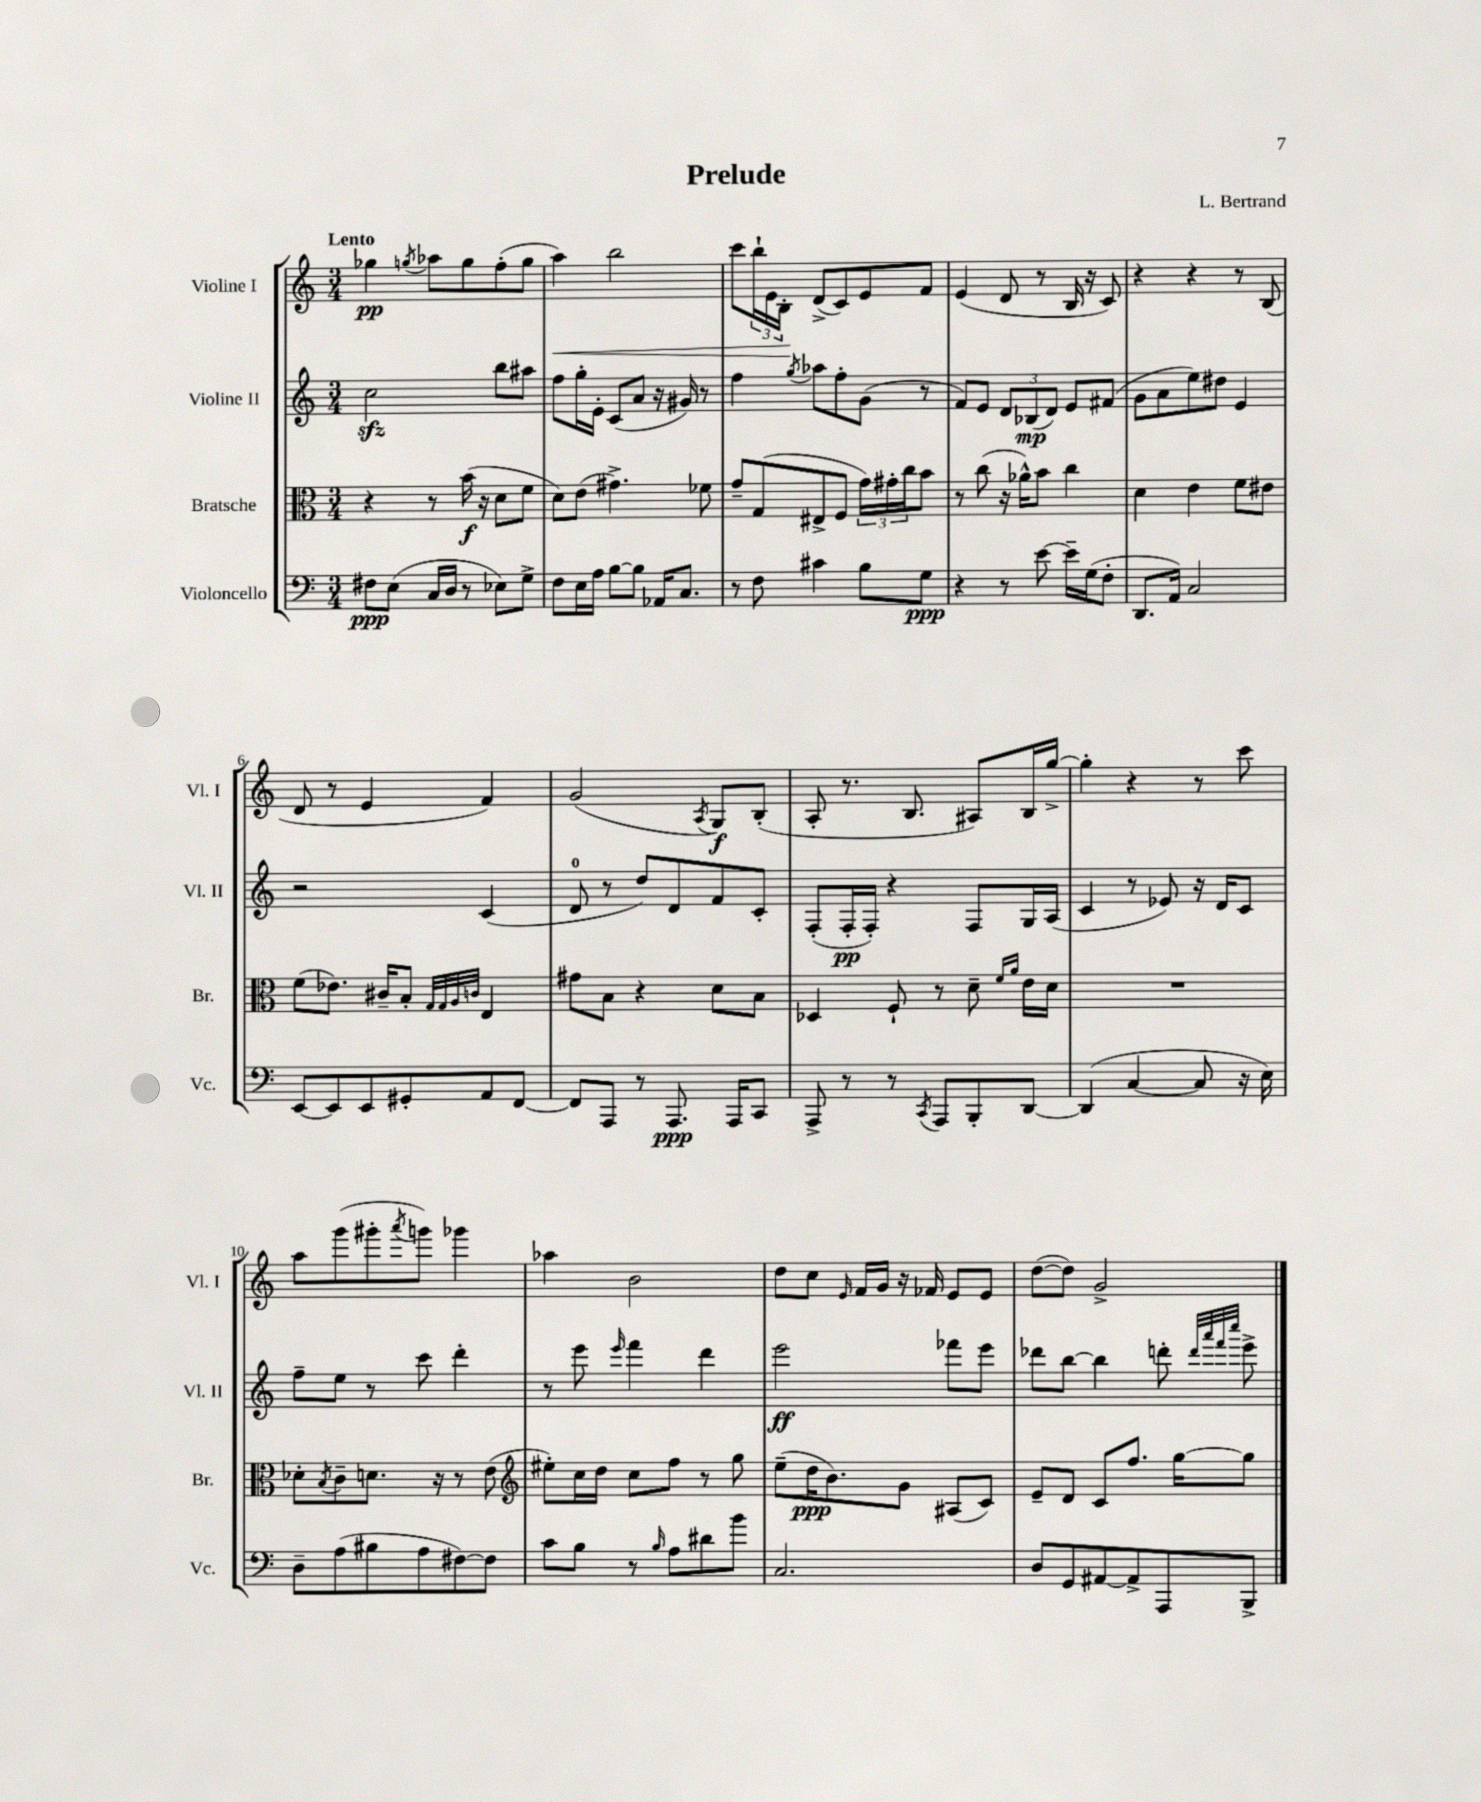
\header { title = "Prelude" composer = "L. Bertrand" }
<<
\new StaffGroup <<
\new Staff = "s0" \with { instrumentName = "Violine I" shortInstrumentName = "Vl. I" } {
    \clef treble \key c \major \numericTimeSignature \time 3/4 \tempo "Lento"
    ges''4\pp \acciaccatura { g''8 } aes''8 g''8 f''8-.( g''8 |
    a''4\<) b''2 |
    c'''8 \tuplet 3/2 { b''16-! e'16 b16-.\! } d'8->( c'8) e'8 f'8 |
    e'4( d'8 r8 b16 r16 c'8) |
    r4 r4 r8 b8( |
    d'8 r8 e'4 f'4) |
    g'2( \acciaccatura { a8 } g8\f) b8-.( |
    a8-. r8. b8. ais8) b16 g''16~-> |
    g''4-. r4 r8 c'''8 |
    a''8 g'''8( gis'''8-. \acciaccatura { a'''8 } g'''8) ges'''4 |
    aes''4 b'2 |
    d''8 c''8 \grace { e'16 } f'16 g'16 r16 fes'16 e'8 e'8 |
    d''8~( d''8) g'2-> \bar "|." |
}
\new Staff = "s1" \with { instrumentName = "Violine II" shortInstrumentName = "Vl. II" } {
    \clef treble \key c \major \numericTimeSignature \time 3/4
    c''2\sfz b''8 ais''8 |
    f''8 g''16-. e'16-. c'8( a'8 r16 gis'16) r8 |
    f''4 \acciaccatura { g''8 } aes''8 f''8-. g'8( r8 |
    f'8) e'8 \tuplet 3/2 { d'8 bes8\mp( d'8) } e'8 fis'8( |
    g'8 a'8 e''8) dis''8 e'4 |
    r2 c'4( |
    d'8-0 r8 d''8) d'8 f'8 c'8-. |
    f8-.( f16-.\pp f16-.) r4 f8 g16 a16( |
    c'4 r8 ees'8) r16 d'16 c'8 |
    f''8-- e''8 r8 c'''8 d'''4-. |
    r8 e'''8 \grace { e'''16 } f'''4 d'''4 |
    e'''2\ff fes'''8 e'''8 |
    des'''8 b''8~ b''4 d'''8-. \grace { d'''32 a'''32 f'''32 c''''32 } e'''8-> \bar "|." |
}
\new Staff = "s2" \with { instrumentName = "Bratsche" shortInstrumentName = "Br." } {
    \clef alto \key c \major \numericTimeSignature \time 3/4
    r4 r8 b'16\f( r16 d'8 f'8 |
    d'8) e'8( gis'4.->) fes'8 |
    g'8-- g8( eis8-> f8 \tuplet 3/2 { g'16) gis'16-. c''16 } b'8 |
    r8 c''8( r16 aes'16-^) b'8 c''4 |
    d'4 e'4 f'8 eis'8 |
    f'8( ees'8.) cis'16-- b8-. \grace { g32 g32 a32 c'32 } e4 |
    gis'8 b8 r4 d'8 b8 |
    des4 f8-! r8 d'8-- \grace { f'16 a'16 } e'16 d'16 |
    R2. |
    des'8-. \acciaccatura { b8 } c'8-- d'8. r16 r8 e'8( |
    \clef treble eis''8-.) c''16 d''16 c''8 f''8 r8 g''8 |
    e''8--( d''16\ppp b'8.) g'8 ais8( c'8) |
    e'8-- d'8 c'8 f''8. g''16~ g''8 \bar "|." |
}
\new Staff = "s3" \with { instrumentName = "Violoncello" shortInstrumentName = "Vc." } {
    \clef bass \key c \major \numericTimeSignature \time 3/4
    fis8\ppp e8( c16 d16 r8 ees8) g8-> |
    f8 e16 a16 b8~ b8 aes,16 c8. |
    r8 f8 cis'4 b8 g8\ppp |
    r4 r8 e'8~ e'16-- g16( f8-. |
    d,8. a,16) c2 |
    e,8~ e,8 e,8 gis,8-. a,8 f,8~ |
    f,8 a,,8 r8 a,,8.\ppp a,,16 c,8 |
    a,,8-> r8 r8 \acciaccatura { c,8 } a,,8 b,,8-. d,8~ |
    d,4( c4~ c8 r16 e16) |
    d8-- a8( bis8 a8 fis8~) fis8 |
    c'8 b8 r8 \grace { b16 } a8 dis'8 b'8 |
    c2. |
    d8 g,8 ais,8~ ais,8-> a,,8 b,,8-> \bar "|." |
}
>>
>>
